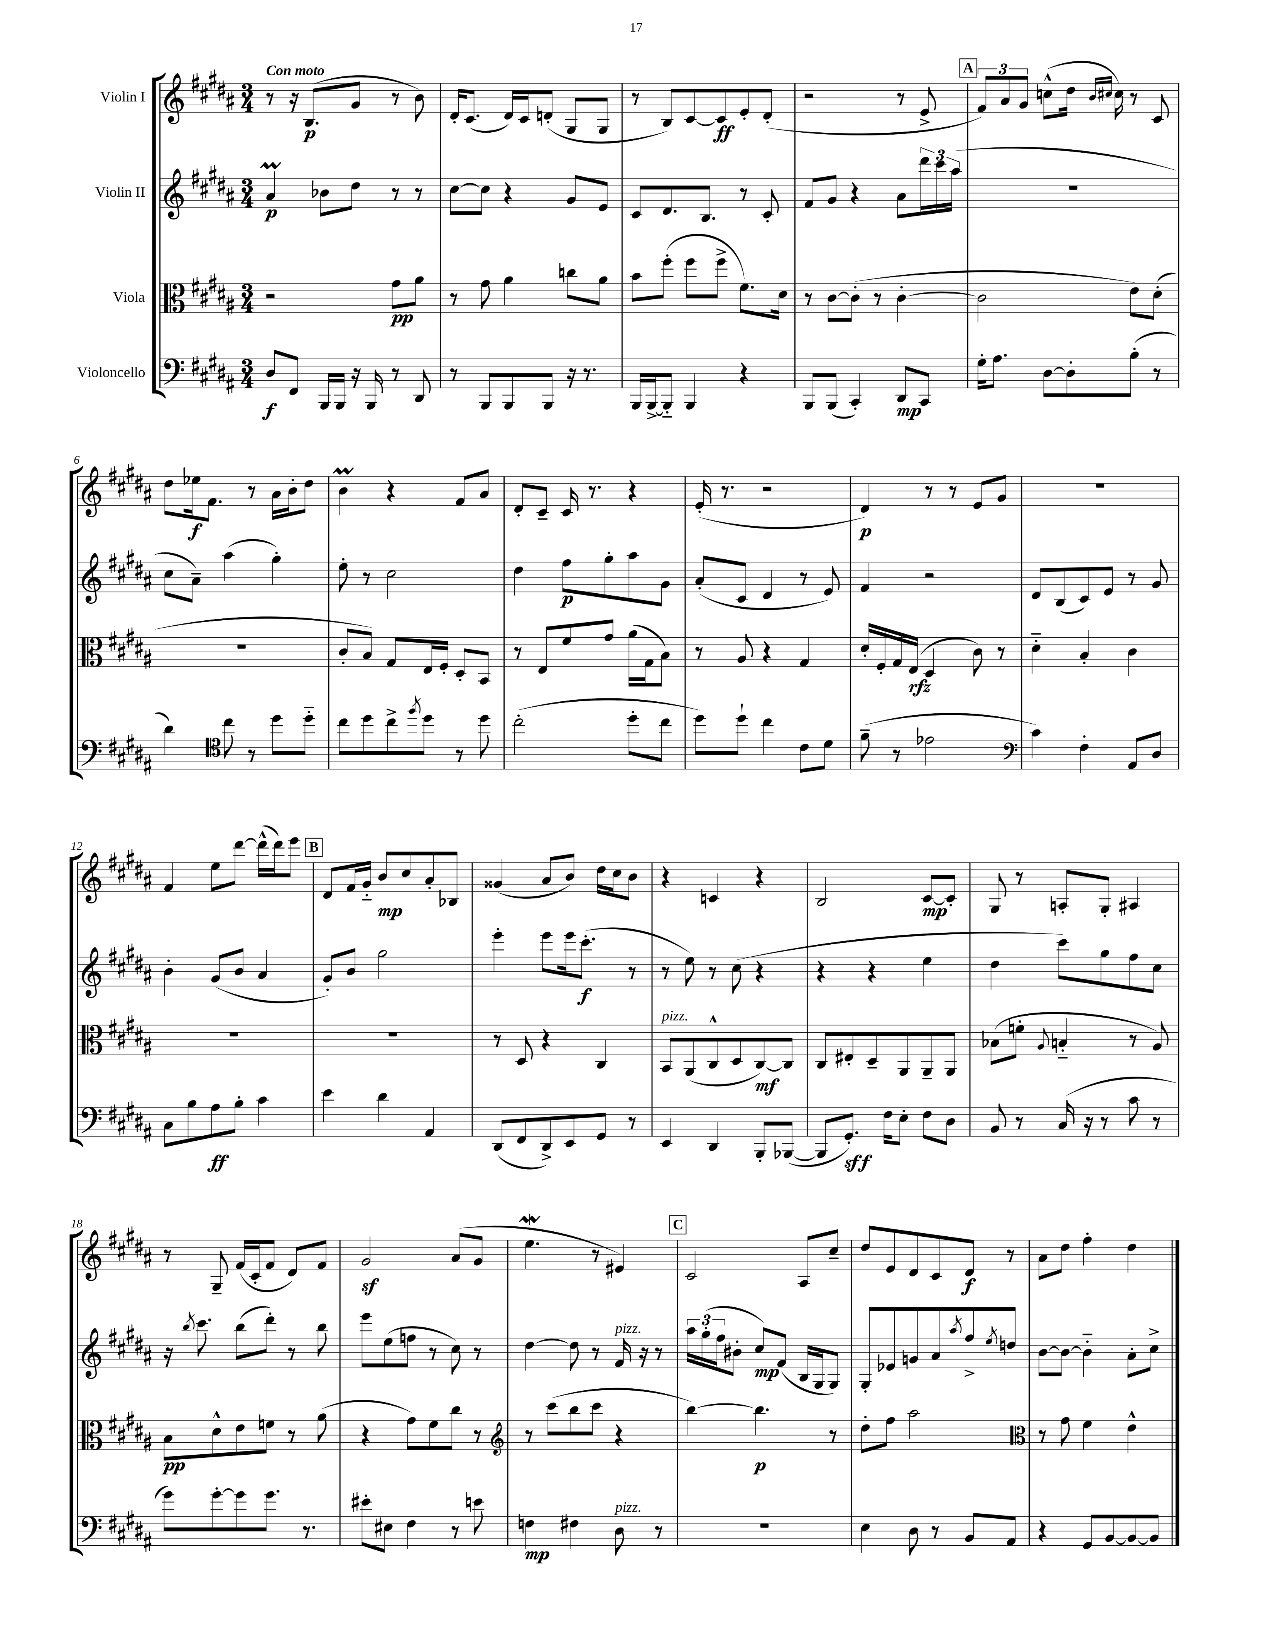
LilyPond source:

<<
\new StaffGroup <<
\new Staff = "s0" \with { instrumentName = "Violin I" } {
    \clef treble \key b \major \numericTimeSignature \time 3/4 \tempo "Con moto"
    r8 r16 b8.\p( gis'8 r8 b'8) |
    dis'16-. cis'8.( dis'16) cis'16 d'8-.( gis8 gis8 |
    r8 b8) cis'8~ cis'8\ff e'8-. dis'8-.( |
    r2 r8 e'8-> |
    \mark \markup { \box "A" } \tuplet 3/2 { fis'8) ais'8 gis'8 } c''8-^( dis''16 \grace { b'16 cis''16 } cis''16) r8 cis'8 |
    dis''8 ees''16\f fis'8. r8 ais'16 b'16-. dis''8 |
    b'4\prall r4 fis'8 ais'8 |
    dis'8-. cis'8-- cis'16 r8. r4 |
    e'16-.( r8. r2 |
    dis'4\p) r8 r8 e'8 gis'8 |
    R2. |
    fis'4 e''8 dis'''8~ dis'''16-^( dis'''16) e'''8 |
    \mark \markup { \box "B" } dis'8 fis'16 gis'16-_ b'8\mp cis''8 ais'8-. bes8 |
    gisis'4( ais'8 b'8) dis''16 cis''16 b'8 |
    r4 c'4 r4 |
    b2 cis'8~\mp cis'8-. |
    gis8 r8 a8-. gis8-. ais4 |
    r8 gis8-- fis'16( cis'16-. fis'8 dis'8) fis'8 |
    gis'2\sf ais'8( gis'8 |
    e''4.\mordent r8 eis'4) |
    \mark \markup { \box "C" } cis'2 ais8 cis''8-- |
    dis''8 e'8 dis'8 cis'8 dis'8\f r8 |
    ais'8 dis''8 fis''4-. dis''4 \bar "|." |
}
\new Staff = "s1" \with { instrumentName = "Violin II" } {
    \clef treble \key b \major \numericTimeSignature \time 3/4
    ais'4\prall\p bes'8 dis''8 r8 r8 |
    cis''8~ cis''8 r4 gis'8 e'8 |
    cis'8 dis'8. b8. r8 cis'8-. |
    fis'8 gis'8 r4 ais'8 \tuplet 3/2 { dis'''16 cis'''16 ais''16( } |
    \mark \markup { \box "A" } R2. |
    cis''8 ais'8--) ais''4( gis''4-.) |
    e''8-. r8 cis''2 |
    dis''4 fis''8\p gis''8-. ais''8 gis'8 |
    ais'8-.( cis'8 dis'4 r8 e'8) |
    fis'4 r2 |
    dis'8 b8( cis'8) e'8 r8 gis'8 |
    b'4-. gis'8( b'8 ais'4 |
    \mark \markup { \box "B" } gis'8-.) b'8 gis''2 |
    e'''4-. e'''8 e'''16 cis'''8.-.\f( r8 |
    r8 e''8) r8 cis''8( r4 |
    r4 r4 e''4 |
    dis''4 cis'''8) gis''8 fis''8 cis''8 |
    r16 \acciaccatura { b''8 } cis'''8. b''8( dis'''8-.) r8 b''8 |
    e'''8 e''8( f''8 r8 cis''8) r8 |
    dis''4~ dis''8 r8 fis'16^\markup { \italic "pizz." } r16 r8 |
    \mark \markup { \box "C" } \tuplet 3/2 { ais''16 gis''16-.( fis''16 } bis'8-. cis''8\mp) fis'8( b16 gis16 gis8) |
    gis8-. ees'8 g'8 ais'8 \acciaccatura { ais''8 } fis''8-> \acciaccatura { e''8 } d''8 |
    b'8~ b'8~ b'4-_ ais'8-. cis''8-> \bar "|." |
}
\new Staff = "s2" \with { instrumentName = "Viola" } {
    \clef alto \key b \major \numericTimeSignature \time 3/4
    r2 gis'8\pp ais'8 |
    r8 gis'8 ais'4 c''8 ais'8 |
    b'8 fis''8-.( fis''8 fis''8-> fis'8.) dis'16 |
    r8 cis'8~ cis'8-.( r8 cis'4~-. |
    \mark \markup { \box "A" } cis'2 e'8) dis'8-.( |
    R2. |
    cis'8-. b8) gis8 e16 fis16-. dis8-. b,8 |
    r8 e8 fis'8 gis'8 ais'16( gis16 b8) |
    r8 ais8 r4 gis4 |
    dis'16-. fis16-. gis16 e16\rfz( dis4 cis'8) r8 |
    dis'4-_ b4-. cis'4 |
    R2. |
    \mark \markup { \box "B" } R2. |
    r8 dis8 r4 cis4 |
    b,8^\markup { \italic "pizz." } ais,8( cis8-^ dis8 cis8~\mf) cis8 |
    cis8 eis8-. dis8-- ais,8 ais,8-- ais,8 |
    bes8( f'8-. \appoggiatura { ais8 } b4-_ r8 ais8) |
    b8\pp dis'8-^ e'8 f'8 r8 ais'8( |
    r4 gis'8) fis'8 cis''8 r8 |
    \clef treble r8 cis'''8( b''8 cis'''8 r4 |
    \mark \markup { \box "C" } b''4~) b''4.\p r8 |
    dis''8-. fis''8 ais''2 |
    \clef alto r8 gis'8 fis'4 e'4-^ \bar "|." |
}
\new Staff = "s3" \with { instrumentName = "Violoncello" } {
    \clef bass \key b \major \numericTimeSignature \time 3/4
    dis8\f fis,8 b,,16 b,,16 r16 b,,16 r8 dis,8 |
    r8 b,,8 b,,8 b,,8 r16 r8. |
    b,,16 b,,16~-> b,,8-_ b,,4 r4 |
    b,,8 b,,8( cis,4-.) dis,8\mp cis,8 |
    \mark \markup { \box "A" } gis16-. ais8. dis8~ dis8-. b8-.( r8 |
    dis'4) \clef tenor cis''8 r8 dis''8 dis''8-_ |
    cis''8 dis''8 cis''8-> \acciaccatura { fis''8 } dis''8 r8 dis''8 |
    cis''2-.( dis''8-. cis''8 |
    dis''8) dis''8-! cis''4 cis'8 dis'8 |
    fis'8--( r8 ees'2 |
    \clef bass cis'4) fis4-. ais,8 dis8 |
    cis8 b8 ais8\ff b8-. cis'4 |
    \mark \markup { \box "B" } e'4 dis'4 ais,4 |
    dis,8( fis,8 dis,8->) e,8 gis,8 r8 |
    e,4 dis,4 b,,8-. bes,,8~( |
    bes,,8 gis,8.-.\sff) fis16 e8-. fis8 dis8 |
    b,8 r8 cis16( r16 r8 cis'8 r8 |
    gis'8) gis'8~-. gis'8 gis'8. r8. |
    eis'8-. eis8 fis4 r8 e'8 |
    f4\mp fis4 dis8^\markup { \italic "pizz." } r8 |
    \mark \markup { \box "C" } R2. |
    e4 dis8 r8 b,8 ais,8 |
    r4 gis,8 b,8~ b,8~ b,8 \bar "|." |
}
>>
>>
